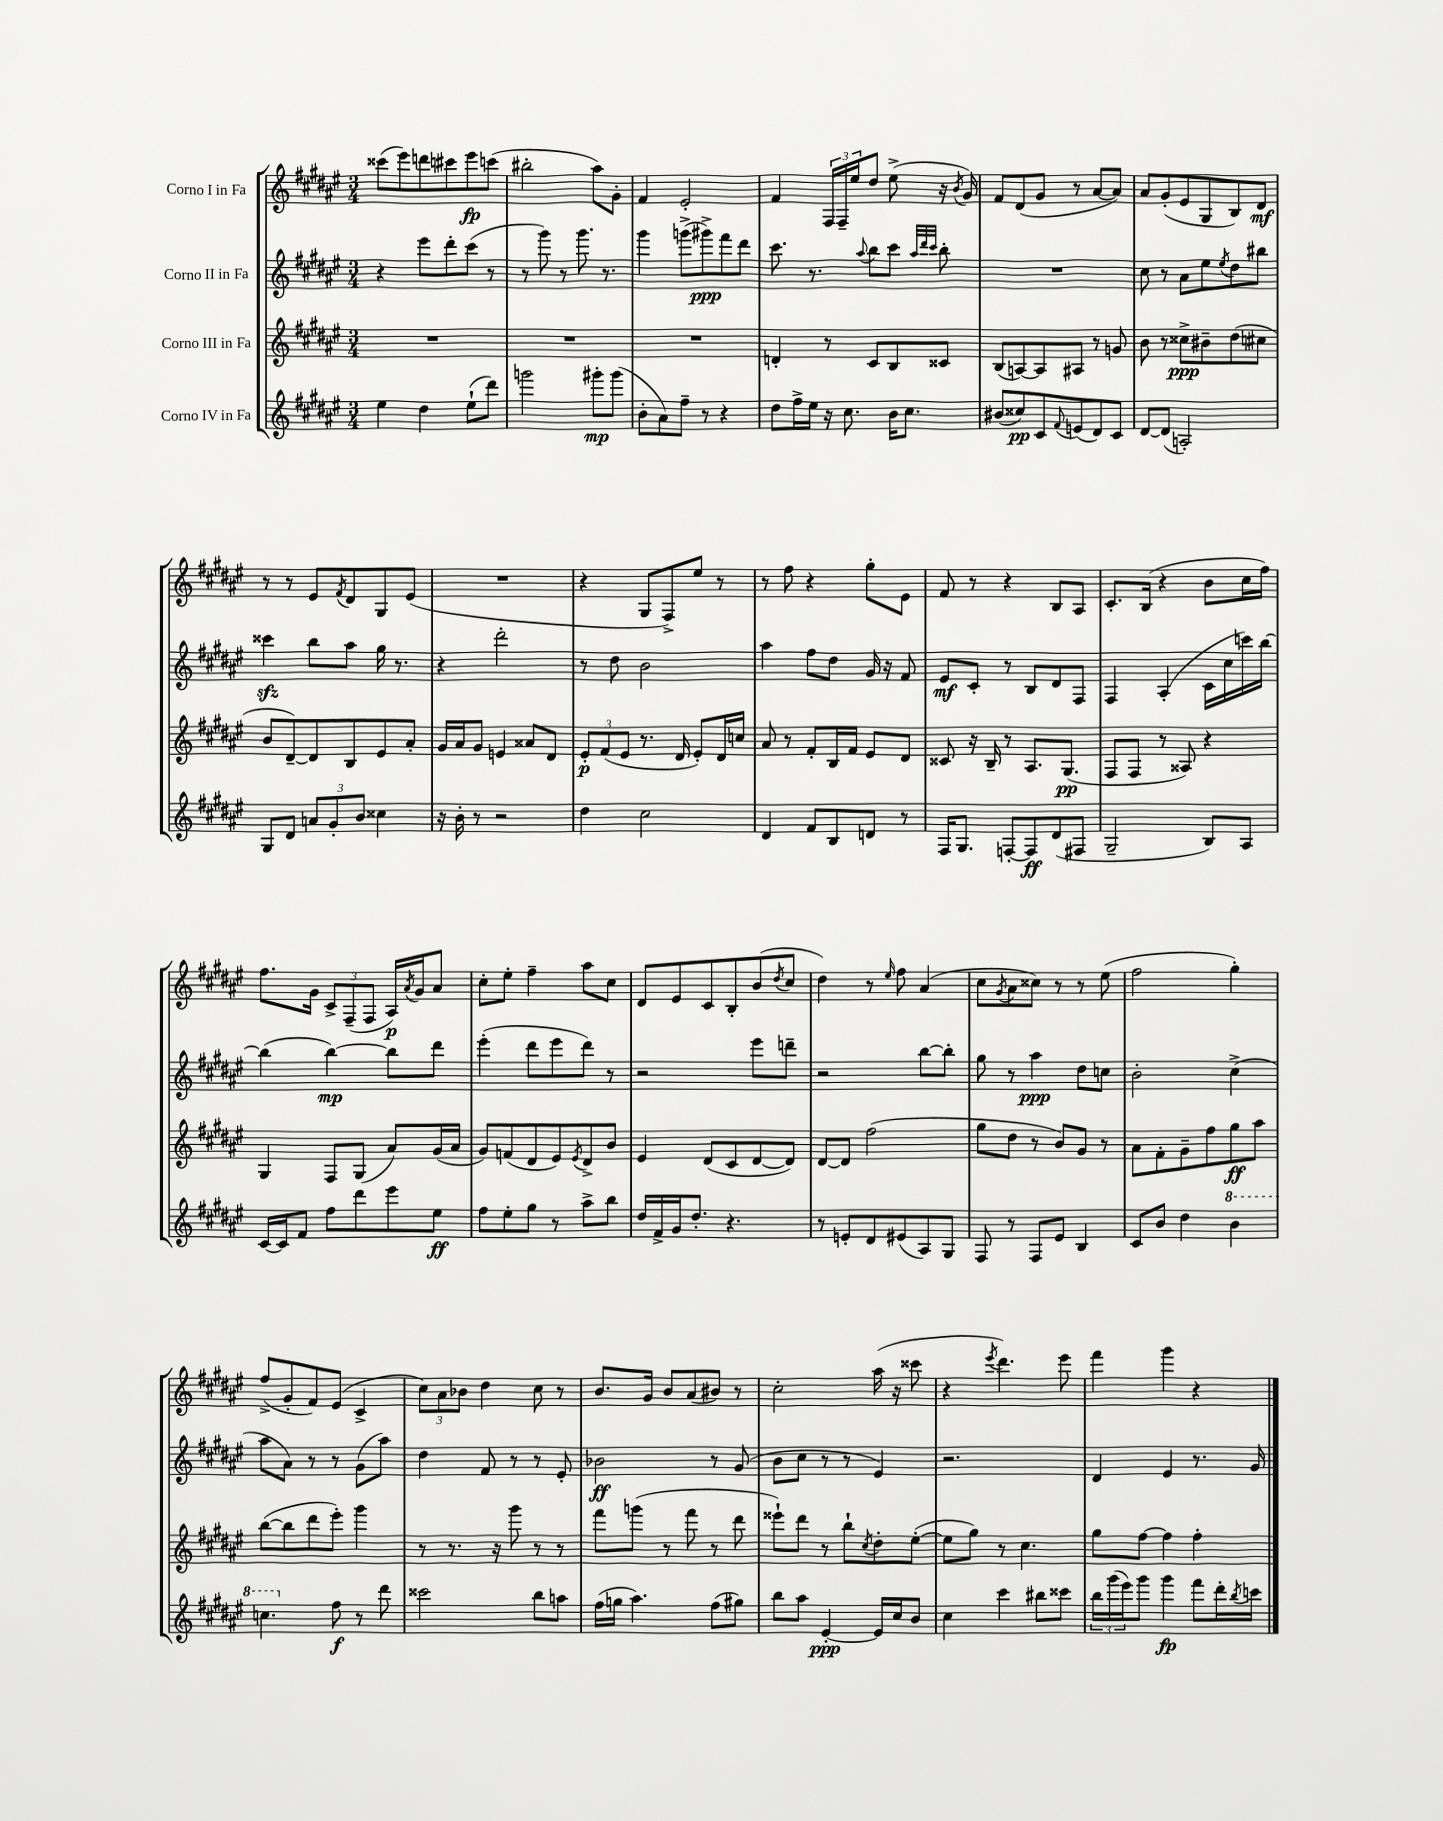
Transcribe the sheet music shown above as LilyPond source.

<<
\new StaffGroup <<
\new Staff = "s0" \with { instrumentName = "Corno I in Fa" } {
    \clef treble \key fis \major \numericTimeSignature \time 3/4
    cisis'''8( eis'''8) d'''8 cis'''8 eis'''8\fp c'''8( |
    bis''2-. ais''8) gis'8-. |
    fis'4 eis'2-. |
    fis'4 \tuplet 3/2 { fis16 fis16-- eis''16 } dis''8 eis''8->( r16 \acciaccatura { b'8 } gis'16) |
    fis'8 dis'8( gis'8 r8 ais'8~ ais'8) |
    ais'8 gis'8-.( eis'8 gis8 b8) dis'8\mf |
    r8 r8 eis'8 \acciaccatura { fis'8 } dis'8 gis8 eis'8( |
    R2. |
    r4 gis8 fis8->) eis''8 r8 |
    r8 fis''8 r4 gis''8-. eis'8 |
    fis'8 r8 r4 b8 ais8 |
    cis'8.-. b16( r4 b'8 cis''16 fis''16) |
    fis''8. gis'16 \tuplet 3/2 { cis'8-> fis8--( fis8 } ais16\p) \acciaccatura { ais'8 } gis'16 ais'8 |
    cis''8-. eis''8-. fis''4-- ais''8 cis''8 |
    dis'8 eis'8 cis'8 b8-. b'8( \acciaccatura { dis''8 } cis''8 |
    dis''4) r8 \grace { eis''16 } fis''8 ais'4( |
    cis''8 \acciaccatura { gis'8 } ais'8 cisis''8) r8 r8 eis''8( |
    fis''2 gis''4-.) |
    fis''8->( gis'8-. fis'8) eis'8( cis'4-> |
    \tuplet 3/2 { cis''8) ais'8 bes'8 } dis''4 cis''8 r8 |
    b'8. gis'16 b'8 ais'8( bis'8) r8 |
    cis''2-. ais''16( r16 cisis'''8 |
    r4 \acciaccatura { eis'''8 } dis'''4.) eis'''8 |
    fis'''4 gis'''4 r4 \bar "|." |
}
\new Staff = "s1" \with { instrumentName = "Corno II in Fa" } {
    \clef treble \key fis \major \numericTimeSignature \time 3/4
    r4 eis'''8 dis'''8-. cis'''8( r8 |
    r8 gis'''8) r8 gis'''8. r8. |
    gis'''4 g'''8->( gis'''8->\ppp) fis'''8 dis'''8 |
    cis'''8. r8. \appoggiatura { ais''8 } b''8 cis'''8 \grace { ais''32 dis'''32 cis'''32 } b''8-. |
    R2. |
    cis''8 r8 ais'8 eis''8 \acciaccatura { eis''8 } dis''8 bis''8 |
    cisis'''4\sfz b''8 ais''8 gis''16 r8. |
    r4 dis'''2-. |
    r8 dis''8 b'2 |
    ais''4 fis''8 dis''8 gis'16 r16 fis'8 |
    eis'8\mf cis'8-. r8 b8 dis'8 fis8 |
    fis4 ais4-.( cis'16 cis''16 c'''16) b''16~ |
    b''4( b''4~\mp) b''8 dis'''8 |
    eis'''4-.( dis'''8 eis'''8 dis'''8) r8 |
    r2 eis'''8 d'''8-- |
    r2 b''8~ b''8-. |
    gis''8 r8 ais''4\ppp dis''8 c''8 |
    b'2-. cis''4->( |
    ais''8 ais'8) r8 r8 gis'8( ais''8) |
    dis''4 fis'8 r8 r8 eis'8-. |
    bes'2\ff r8 gis'8( |
    b'8 cis''8 r8 r8 eis'4) |
    r2. |
    dis'4 eis'4 r8. gis'16 \bar "|." |
}
\new Staff = "s2" \with { instrumentName = "Corno III in Fa" } {
    \clef treble \key fis \major \numericTimeSignature \time 3/4
    R2. |
    R2. |
    R2. |
    d'4-. r8 cis'8 b8 cisis'8 |
    b8( a8~) a8 ais8 r8 g'8 |
    b'8 r8 cisis''8->\ppp bis'8-- dis''8( cis''8 |
    b'8 dis'8~--) dis'8 b8 eis'8 ais'8-. |
    gis'16 ais'16 gis'8 e'4 aisis'8 dis'8 |
    \tuplet 3/2 { eis'8-.\p fis'8( eis'8 } r8. dis'16 eis'8-.) dis'16 c''16 |
    ais'8 r8 fis'8-. b16 fis'16 eis'8 dis'8 |
    cisis'8 r16 b16-- r8 ais8. gis8.\pp( |
    fis8 fis8 r8 aisis8) r4 |
    gis4 fis8 gis8( ais'8) gis'16( ais'16 |
    gis'8) f'8( dis'8 eis'8) \acciaccatura { eis'8 } dis'8-> b'8 |
    eis'4 dis'8( cis'8 dis'8~ dis'8) |
    dis'8~ dis'8 fis''2( |
    gis''8 dis''8 r8 b'8) gis'8 r8 |
    ais'8 fis'8-. gis'8-- fis''8 gis''8\ff ais''8 |
    b''8~( b''8 dis'''8 eis'''8-.) gis'''4 |
    r8 r8. r16 gis'''8 r8 r8 |
    fis'''8 g'''8( r8 fis'''8 r8 dis'''8 |
    eisis'''8-!) dis'''8 r8 b''8-! \acciaccatura { cis''8 } dis''8-. eis''8~-.( |
    eis''8 gis''8) r8 cis''4. |
    gis''8 fis''8~ fis''4 fis''4-. \bar "|." |
}
\new Staff = "s3" \with { instrumentName = "Corno IV in Fa" } {
    \clef treble \key fis \major \numericTimeSignature \time 3/4
    eis''4 dis''4 eis''8-!( dis'''8) |
    g'''2 gis'''8-.\mp gis'''8( |
    b'8-. ais'8) fis''8-- r8 r4 |
    dis''8 fis''16-> eis''16 r16 cis''8. b'16 cis''8. |
    bis'8( cisis''8\pp) cis'8 \appoggiatura { fis'8 } e'8( dis'8) cis'8 |
    dis'8~ dis'8( a2-.) |
    gis8 dis'8 \tuplet 3/2 { a'8 gis'8-. b'8 } cisis''4 |
    r16 b'16-. r8 r2 |
    dis''4 cis''2 |
    dis'4 fis'8 b8 d'8 r8 |
    fis16 gis8. f8~-. f8\ff dis'8( fis8 |
    gis2-- b8) ais8 |
    cis'16~ cis'16 fis'8 fis''8 dis'''8 eis'''8 eis''8\ff |
    fis''8 eis''8-. gis''8 r8 ais''8-> b''8 |
    dis''16 fis'16-> gis'16 dis''8.-. r4. |
    r8 e'8-. dis'8 eis'8( ais8) gis8 |
    fis8 r8 fis8 eis'8 b4 |
    cis'8 b'8 dis''4 \ottava #1 b''4 |
    c'''4. \ottava #0 fis''8\f r8 dis'''8 |
    cisis'''2 b''8 a''8 |
    fis''16( g''16 ais''4.) fis''8( gis''8) |
    b''8 ais''8 eis'4~-.\ppp eis'16 cis''16 b'8 |
    cis''4 cis'''4 bis''8 cisis'''8 |
    \tuplet 3/2 { b''16 gis'''16( eis'''16) } gis'''8 gis'''4\fp fis'''8 dis'''16-. \acciaccatura { b''8 } c'''16 \bar "|." |
}
>>
>>
\layout { \context { \Score \remove "Bar_number_engraver" } }
